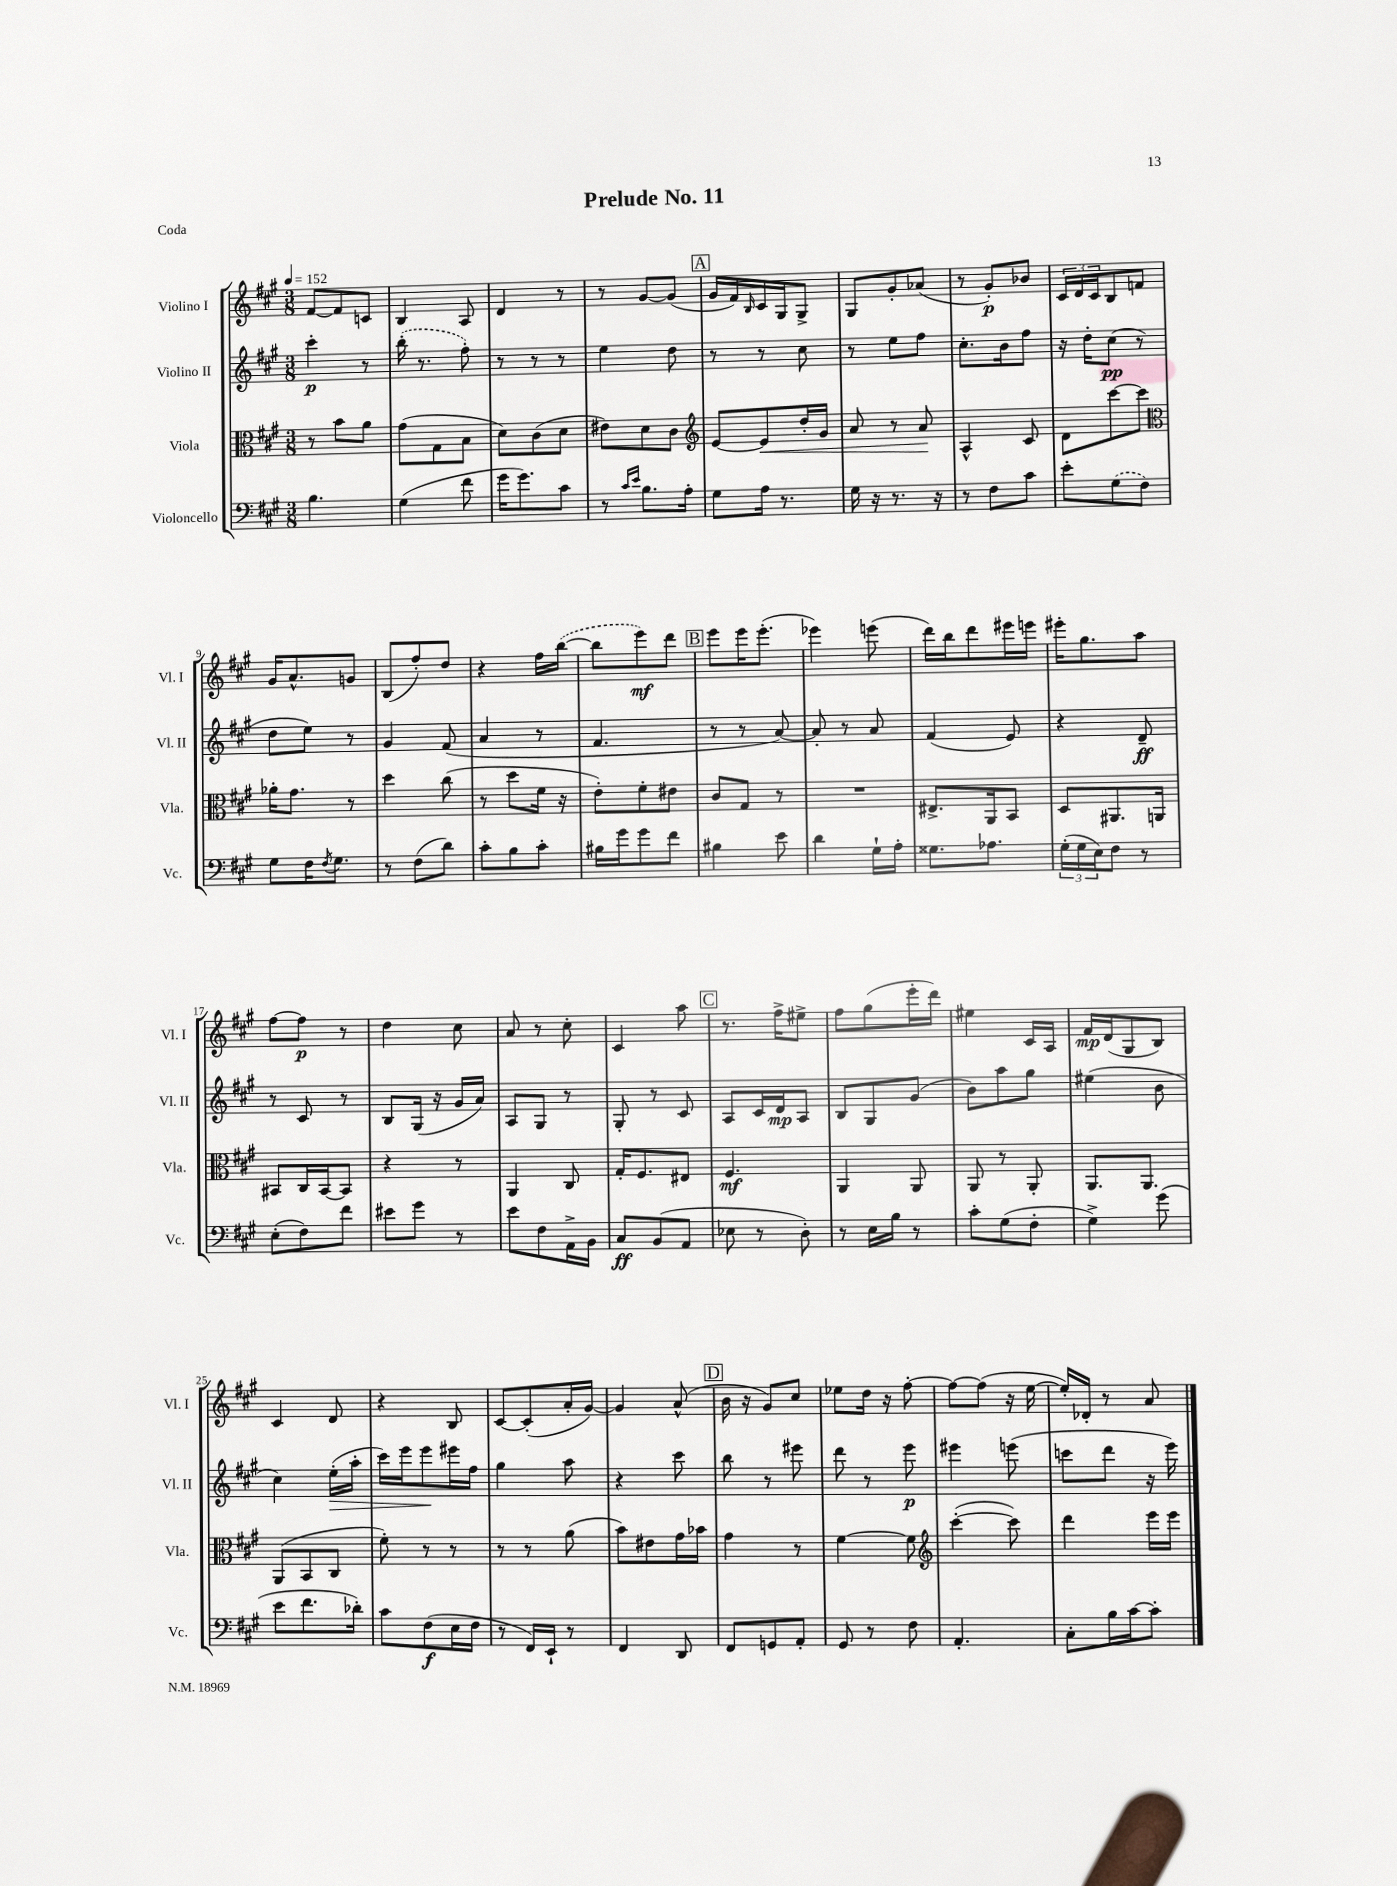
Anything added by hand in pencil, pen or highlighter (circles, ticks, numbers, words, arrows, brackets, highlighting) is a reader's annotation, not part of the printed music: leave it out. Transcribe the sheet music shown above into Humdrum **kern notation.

**kern	**kern	**kern	**kern
*staff4	*staff3	*staff2	*staff1
*clefF4	*clefC3	*clefG2	*clefG2
*k[f#c#g#]	*k[f#c#g#]	*k[f#c#g#]	*k[f#c#g#]
*M3/8	*M3/8	*M3/8	*M3/8
*MM152	*MM152	*MM152	*MM152
4.B	8r	4ccc#'	[8f#
.	8b	.	8f#]
.	8a	8r	8c
=	=	=	=
(4G#	(8g#	(16bb'	4B
.	.	8.r	.
.	8G#	.	.
8f#	8B	8ff#')	8A
=	=	=	=
16g#	8d)	8r	4d
8.g#)	.	.	.
.	(8c#	8r	.
8c#	8d	8r	8r
=	=	=	=
8r	8e#)	4ee	8r
16qqc#	.	.	.
16qqe	.	.	.
8.B	8d	.	[8g#
.	8c#	8dd	(8g#]
16A'	.	.	.
=	=	=	=
*	*clefG2	*	*
8G#	[8e	8r	16g#
.	.	.	16f#)
.	.	.	16qqB
16A	8e]	8r	16c#
8.r	.	.	16G#
.	16dd'	8cc#	8G#^
.	16g#	.	.
=	=	=	=
16G#	8a	8r	8G#
16r	.	.	.
8.r	8r	8ee	8g#'
.	8a	8ff#	(8a-
16r	.	.	.
=	=	=	=
8r	4A^^	8.cc#'	8r
8F#	.	.	8g#')
.	.	16b	.
8c#	8c#	8ff#	8b-
=	=	=	=
8e'	8d	16r	24c#
.	.	.	24d
.	.	16dd'	.
.	.	.	24c#
(8G#	[8ccc#	(8cc#	8B
8F#)	8ccc#]	8r	8f
=	=	=	=
*	*clefC3	*	*
8G#	16a-'	8dd	16g#
.	8.g#	.	8.a^^
16F#	.	8ee)	.
8qF#	.	.	.
8.G#	.	.	.
.	8r	8r	8g
=	=	=	=
8r	4dd	4g#	(8B
(8F#	.	.	8ff#')
8d)	(8cc#	(8f#	8dd
=	=	=	=
8c#'	8r	4a	4r
8B	8dd	.	.
8c#'	16f#	8r	16ff#
.	16r	.	([16bb
=	=	=	=
16B#	8e')	4.f#	8bb]
16g#	.	.	.
8g#	8f#'	.	8eee)
8f#	8e#	.	8ddd
=	=	=	=
4B#	8c#	8r	8eee
.	8G#	8r	16eee
.	.	.	(8.eee'
8e	8r	[8a)	.
=	=	=	=
4d	4.r	8a']	4eee-)
.	.	8r	.
16G#`	.	8a	(8eee
16A'	.	.	.
=	=	=	=
8.G##	8.E#^	(4f#	16ddd)
.	.	.	16bb
.	.	.	8ddd
8.A-	16AA	.	.
.	8BB	8e)	16eee#
.	.	.	16eee
=	=	=	=
(24G#'	8D	4r	16eee#'
24G#	.	.	.
.	.	.	8.gg#
24E)	.	.	.
8F#	8.AA#	.	.
8r	.	8d~	8aa
.	16AA	.	.
=	=	=	=
(8E'	8BB#	8r	[8ff#
8F#)	16C#	8c#	8ff#]
.	[16BB#	.	.
8f#	8BB#]	8r	8r
=	=	=	=
8e#	4r	8B	4dd
8g#	.	(16G#	.
.	.	16r	.
8r	8r	16g#	8cc#
.	.	16a)	.
=	=	=	=
8e	4AA	8A	8a
8F#	.	8G#	8r
16AA^	8C#	8r	8cc#'
16BB	.	.	.
=	=	=	=
8C#	16G#'	8G#'	4c#
.	8.F#	.	.
(8BB	.	8r	.
8AA	8E#	8c#	8aa
=	=	=	=
8E-	4.F#	8A	8.r
8r	.	16c#	.
.	.	16d	16ff#^
8D')	.	8A	8ee#^
=	=	=	=
8r	4AA	8B	8ff#
16E	.	8G#	(8gg#
16B	.	.	.
8r	8AA	(8g#	16eee'
.	.	.	16ddd)
=	=	=	=
8c#'	8AA	8b)	4ee#
(8G#	8r	8aa	.
8F#'	8AA'	8gg#	16c#
.	.	.	16A
=	=	=	=
4G#^)	8.AA	(4ee#	16f#
.	.	.	(16d
.	.	.	8G#
.	8.AA	.	.
(8g#	.	8b	8B)
=	=	=	=
8e	(8AA	4cc#)	4c#
8.f#	8BB	.	.
.	8C#	(16ee'	8d
16d-')	.	16aa'	.
=	=	=	=
8c#	8f#')	16ccc#)	4r
.	.	16eee	.
(8F#	8r	8eee	.
16E	8r	16eee#	8B
16F#	.	16ff#	.
=	=	=	=
8r	8r	4gg#	[8c#
16FF#)	8r	.	(8c#']
16EE`	.	.	.
8r	(8a	8aa	16a'
.	.	.	[16g#)
=	=	=	=
4FF#	8b)	4r	4g#]
.	8e#	.	.
8DD	16g#	8ccc#	(8a^^
.	16b-	.	.
=	=	=	=
8FF#	4g#	8bb	16b
.	.	.	16r
8GG	.	8r	8g#)
8AA'	8r	8eee#	8cc#
=	=	=	=
8GG#	[4f#	8ddd	8ee-
8r	.	8r	16dd
.	.	.	16r
8F#	8f#]	8eee	[8ff#'
=	=	=	=
*	*clefG2	*	*
4.AA'	([4ccc#'	4eee#	8ff#_
.	.	.	(8ff#]
.	8ccc#])	(8eee	16r
.	.	.	[16ee
=	=	=	=
8C#'	4ddd	8ccc	16ee'])
.	.	.	16d-'
16B	.	8ddd	8r
[16c#	.	.	.
8c#']	16eee	16r	8a
.	16eee	16eee)	.
==	==	==	==
*-	*-	*-	*-
